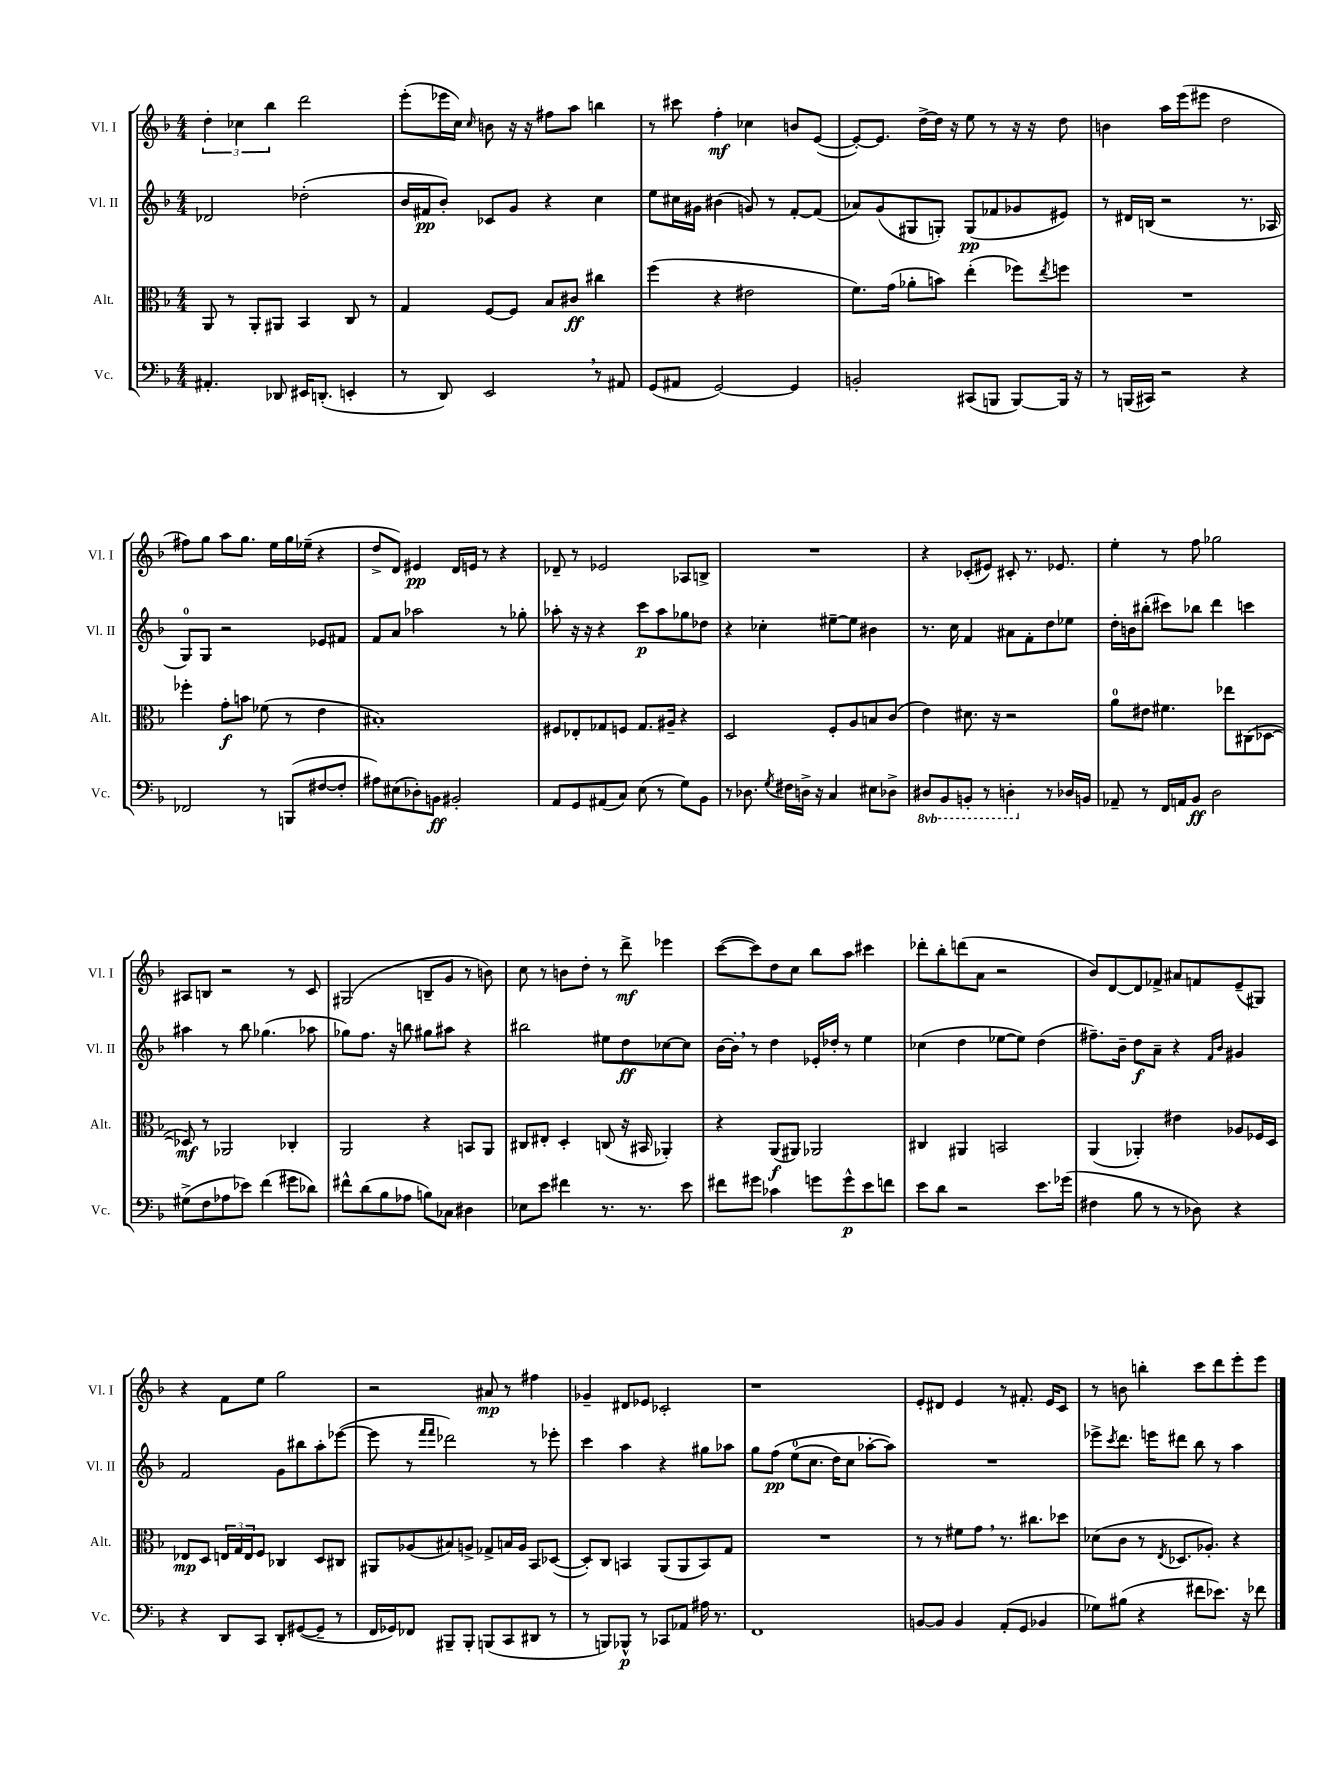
<<
\new StaffGroup <<
\new Staff = "s0" \with { instrumentName = "Vl. I" shortInstrumentName = "Vl. I" } {
    \clef treble \key f \major \numericTimeSignature \time 4/4
    \tuplet 3/2 { d''4-. ces''4 bes''4 } d'''2 |
    e'''8-.( ees'''16 c''16) \grace { c''16 } b'8 r16 r16 fis''8 a''8 b''4 |
    r8 cis'''8 f''4-.\mf ces''4 b'8 e'8~( |
    e'8~-.) e'8. d''16~-> d''16 r16 e''8 r8 r16 r16 d''8 |
    b'4 a''16 e'''16( eis'''8 d''2 |
    fis''8) g''8 a''8 g''8. e''16 g''16 ees''16--( r4 |
    d''8-> d'8) eis'4\pp d'16 e'16 r8 r4 |
    des'8-- r8 ees'2 aes8 b8-> |
    R1 |
    r4 ces'8-.( eis'8) cis'8-. r8. ees'8. |
    e''4-. r8 f''8 ges''2 |
    ais8 b8 r2 r8 c'8 |
    gis2( b8-- g'8 r8 b'8) |
    c''8 r8 b'8 d''8-. r8 d'''8->\mf ees'''4 |
    c'''8~( c'''8) d''8 c''8 bes''8 a''8 cis'''4 |
    des'''8-. bes''8-. d'''8( a'8 r2 |
    bes'8) d'8~ d'8 fes'8-> ais'8 f'8 e'8--( gis8) |
    r4 f'8 e''8 g''2 |
    r2 ais'8\mp r8 fis''4 |
    ges'4-- dis'8 ees'8 ces'2-. |
    r1 |
    e'8-. dis'8 e'4 r8 fis'8.-. e'16 c'8 |
    r8 b'8 b''4-. c'''8 d'''8 e'''8-. e'''8 \bar "|." |
}
\new Staff = "s1" \with { instrumentName = "Vl. II" shortInstrumentName = "Vl. II" } {
    \clef treble \key f \major \numericTimeSignature \time 4/4
    des'2 des''2-.( |
    bes'16 fis'16\pp bes'8-.) ces'8 g'8 r4 c''4 |
    e''8 cis''16 gis'16 bis'4( g'8) r8 f'8~-. f'8( |
    aes'8) g'8( gis8 g8-.) g8\pp( fes'8 ges'8 eis'8) |
    r8 dis'16 b16( r2 r8. aes16 |
    g8-0) g8 r2 ees'8 fis'8 |
    f'8 a'8 aes''2 r8 ges''8-. |
    aes''8-. r16 r16 r4 c'''8\p aes''8 ges''8 des''8 |
    r4 ces''4-. eis''8~-- eis''8 bis'4 |
    r8. c''16 f'4 ais'8 f'8-. d''8 ees''8 |
    d''16-. b'16 bis''8-.( cis'''8) bes''8 d'''4 c'''4 |
    ais''4 r8 bes''8 ges''4.( aes''8 |
    ges''8) f''8. r16 b''8 gis''8 ais''8 r4 |
    bis''2 eis''8 d''8\ff ces''8~ ces''8 |
    bes'16~ bes'16-. \breathe r8 d''4 ees'16-. des''16-. r8 e''4 |
    ces''4( d''4 ees''8~ ees''8) d''4( |
    fis''8.--) bes'16-- d''8\f a'8-- r4 \grace { f'16 bes'16 } gis'4 |
    f'2 g'8 bis''8 a''8-. ees'''8~( |
    ees'''8 r8 \grace { f'''16 f'''16 } des'''2) r8 ees'''8-. |
    c'''4 a''4 r4 gis''8 aes''8 |
    g''8 f''8\pp\( e''8-0( c''8. d''16) c''8 aes''8~-. aes''8\) |
    R1 |
    ees'''8-> \acciaccatura { c'''8 } d'''8. e'''16 dis'''8 bes''8 r8 a''4 \bar "|." |
}
\new Staff = "s2" \with { instrumentName = "Alt." shortInstrumentName = "Alt." } {
    \clef alto \key f \major \numericTimeSignature \time 4/4
    a,8 r8 a,8-. ais,8 bes,4 c8 r8 |
    g4 f8~ f8 bes8 cis'8\ff cis''4 |
    f''4( r4 eis'2 |
    f'8.) g'16( aes'8-. b'8) e''4-.( fes''8) \acciaccatura { e''8 } f''8 |
    R1 |
    fes''4-. g'8-.\f b'8 fes'8( r8 e'4 |
    bis1-.) |
    fis8 ees8-. ges8 f8 ges8. ais16-- r4 |
    d2 f8-. a8 b8 c'8( |
    e'4) dis'8. r16 r2 |
    a'8-0 eis'8 fis'4. ees''8 cis8( des8~ |
    des8\mf) r8 aes,2 ces4-. |
    a,2 r4 b,8 a,8 |
    cis8 eis8-. d4-. c8( r16 bis,16 aes,4-.) |
    r4 a,8\f( ais,8) aes,2 |
    cis4 ais,4 b,2 |
    a,4( aes,4-.) eis'4 aes8 fes16 d16 |
    ees8\mp d8 \tuplet 3/2 { e16 g16 e16 } f8 ces4 d8 cis8 |
    ais,8 aes8( bis8) a8-> ges8-> b16 a16 bes,8 des8~( |
    des8-.) c8 b,4 a,8( a,8 b,8) g8 |
    R1 |
    r8 r8 fis'8 g'8 \breathe r8. cis''8. des''8 |
    des'8( c'8 r8 \acciaccatura { e8 } des8. aes8.-.) r4 \bar "|." |
}
\new Staff = "s3" \with { instrumentName = "Vc." shortInstrumentName = "Vc." } {
    \clef bass \key f \major \numericTimeSignature \time 4/4 \set Staff.ottavationMarkups = #ottavation-simple-ordinals
    ais,4.-. des,8 eis,16 d,8.-.( e,4-. |
    r8 d,8) e,2 \breathe r8 ais,8 |
    g,8( ais,8 g,2~) g,4 |
    b,2-. cis,8( b,,8 b,,8~) b,,16 r16 |
    r8 b,,16( cis,16) r2 r4 |
    fes,2 r8 b,,8( fis8~ fis8-. |
    ais8) eis8( des8-.) b,8\ff bis,2-. |
    a,8 g,8 ais,8( c8) e8( r8 g8) bes,8 |
    r8 des8. \acciaccatura { g8 } fis16 d16-> r16 c4 eis8 des8-> |
    \ottava #-1 dis,8 bes,,8 b,,8-. r8 d,4-. \ottava #0 r8 des16 b,16 |
    aes,8-- r8 f,16 a,16 bes,8\ff d2 |
    gis8->( f8 aes8 ees'8) f'4( gis'8 des'8) |
    fis'8-^ d'8( bes8 aes8 b8) ces8 dis4 |
    ees8 e'8 fis'4 r8. r8. e'8 |
    fis'8 gis'8 ces'4 g'8 g'8-^\p e'8 f'8 |
    e'8 d'8 r2 e'8. ges'16( |
    fis4 bes8 r8 r8 des8) r4 |
    r4 d,8 c,8 d,8-. gis,8~( gis,8-- r8 |
    f,16 ges,16) fes,8 bis,,8-- bis,,8-. b,,8( c,8 dis,8 r8 |
    r8 b,,8) bes,,8-^\p r8 ces,8 aes,8 ais16 r8. |
    f,1 |
    b,8~ b,8 b,4 a,8-.( g,8 bes,4 |
    ges8) bis8( r4 fis'8 ees'8.) r16 fes'8 \bar "|." |
}
>>
>>
\layout { \context { \Score \remove "Bar_number_engraver" } }
